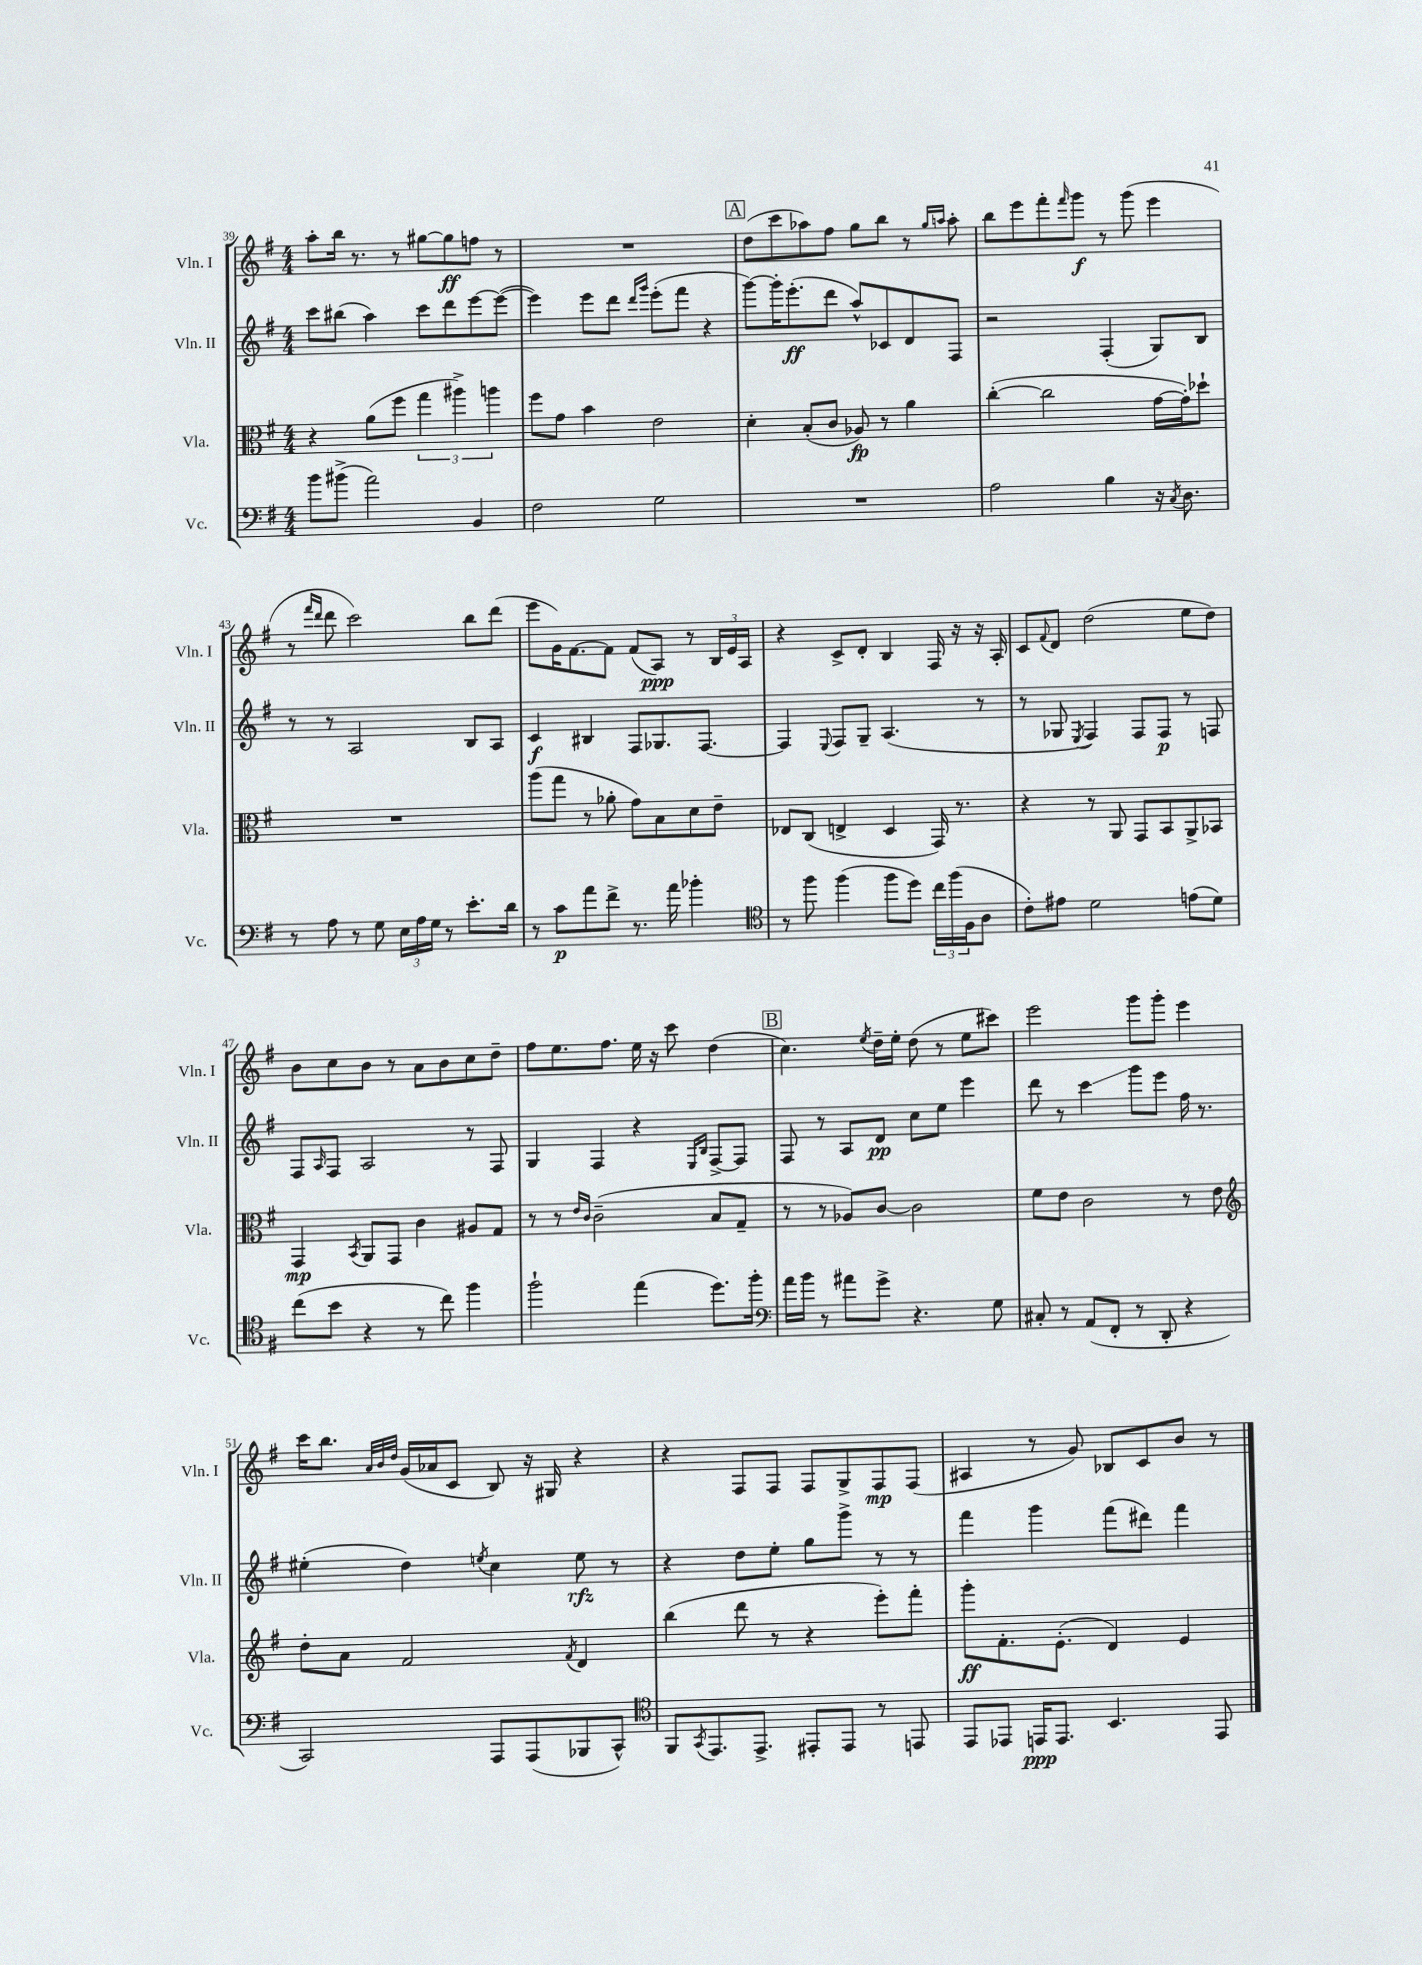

**kern	**kern	**kern	**kern
*staff4	*staff3	*staff2	*staff1
*clefF4	*clefC3	*clefG2	*clefG2
*k[f#]	*k[f#]	*k[f#]	*k[f#]
*M4/4	*M4/4	*M4/4	*M4/4
8b	4r	8ccc	8aa'
(8b#^	.	(8bb#	16bb
.	.	.	8.r
2a)	(8a	4aa)	.
.	8ff#	.	8r
.	6gg	8ccc	[8gg#
.	.	8ddd	8gg#]
.	6aa#^)	.	.
4BB	.	[8eee	8ff
.	6aa	.	.
.	.	(8eee_	8r
=	=	=	=
2F#	8ff#	4eee])	1r
.	8g	.	.
.	4b	8eee	.
.	.	8ddd	.
.	.	16qqddd	.
.	.	16qqggg	.
2G	2e	(8eee'	.
.	.	8fff#	.
.	.	4r	.
=	=	=	=
1r	4d'	[8ggg)	(8dd
.	.	16ggg']	8ccc
.	.	(8.eee'	.
.	(8B'	.	8aa-)
.	8c	8ddd	8ff#
.	8A-)	8aa^^)	8gg
.	8r	8c-	8bb
.	4a	8d	8r
.	.	.	16qqgg
.	.	.	16qqaa
.	.	8F#	8aa'
=	=	=	=
2A	([4cc'	2r	8bb
.	.	.	8eee
.	2cc]	.	8fff#'
.	.	.	16qqfff#
.	.	.	8ggg
4B	.	(4F#'	8r
.	.	.	(8ggg
16r	[16g	8G)	4eee
8qC	.	.	.
8.D	16g'])	.	.
.	8dd-`	8B	.
=	=	=	=
8r	1r	8r	8r
.	.	.	16qqfff#
.	.	.	16qqddd
8A	.	8r	8ddd
8r	.	2A	2ccc)
8G	.	.	.
24E	.	.	.
24A	.	.	.
24G	.	.	.
8r	.	.	.
8.e'	.	8B	8bb
.	.	8A	(8ddd
16d	.	.	.
=	=	=	=
8r	(8aa	4c	8eee
8c	8gg	.	16g)
.	.	.	[8.f#
8a	8r	4B#	.
8f#^	8a-'	.	8f#]
8.r	8g)	8F#	(8f#
.	8B	8.G-	8A)
16a	.	.	.
4b-'	8d	.	8r
.	.	[8.F#	.
.	8e~	.	24B
.	.	.	24e
.	.	.	24A
=	=	=	=
*clefC4	*	*	*
8r	8E-	4F#]	4r
8ff#	(8C	.	.
.	.	8qqE	.
(4ff#	4E^	8F#	8c^
.	.	8G~	8d'
8ff#	4D	(4.A	4B
8dd)	.	.	.
24cc	16GG)	.	16F#
(24ff#	.	.	.
.	8.r	.	16r
24F#	.	.	.
8A	.	8r	16r
.	.	.	16A'
=	=	=	=
8c')	4r	8r	8c
.	.	.	8qqf#
8e#	.	8G-	8d
.	.	8qE	.
2d	8r	4F#)	(2dd
.	8AA	.	.
.	8GG	8F#	.
.	8BB	8F#	.
(8e	8AA^	8r	8ee
8d)	8BB-	8F	8dd)
=	=	=	=
(8cc	4GG	8F#	8b
.	.	16qqA	.
8b	.	8F#	8cc
.	8qBB	.	.
4r	8AA	2A	8b
.	8GG	.	8r
8r	4c	.	8a
8cc)	.	.	8b
4ff#	8A#	8r	8cc
.	8G	8F#	8dd~
=	=	=	=
2ff#`	8r	4G	8ff#
.	8r	.	8.ee
.	16qqe	.	.
.	16qqc	.	.
.	(2c~	4F#	.
.	.	.	8.ff#
(4ee	.	4r	16ee
.	.	.	16r
.	.	.	8ccc
.	.	16qqE	.
.	.	16qqB	.
8.dd)	8B	[8F#^	(4dd
.	8G~	8F#]	.
16ff#'	.	.	.
=	=	=	=
*clefF4	*	*	*
16a	8r	8F#	4.cc)
16b	.	.	.
8r	8r	8r	.
8a#	8A-)	8A	.
.	.	.	8qee
8g^	[8c	8d	16dd~
.	.	.	16ee'
4.r	2c]	8cc	(8dd
.	.	8ee	8r
.	.	4eee	8ee
8G	.	.	8ccc#)
=	=	=	=
8C#'	8f#	8ddd	2eee
8r	8e	8r	.
(8AA	2c	4ccc	.
8FF#'	.	.	.
8r	.	8ggg	8ggg
8DD'	.	8eee	8ggg'
4r	8r	16ff#	4eee
.	.	8.r	.
.	8e	.	.
=	=	=	=
*	*clefG2	*	*
2CC)	8dd'	(4ee#'	16ccc
.	.	.	8.bb
.	8a	.	.
.	.	.	32qqa
.	.	.	32qqb
.	.	.	32qqdd
.	2f#	4dd)	(16g
.	.	.	16a-
.	.	.	8c
.	.	8qee	.
8AAA	.	4cc	8B)
(8AAA	.	.	16r
.	.	.	16G#
.	8qf#	.	.
8BBB-	4d	8ee	4r
8CC^^)	.	8r	.
=	=	=	=
*clefC4	*	*	*
8FF#	(4bb	4r	4r
8qGG	.	.	.
8.EE	.	.	.
.	8ddd	8dd	8F#
8.EE^	.	.	.
.	8r	8ee'	8F#
8EE#'	4r	8gg	8F#
8EE#	.	8ggg^	8G^
8r	8eee')	8r	8F#
8EE	8fff#'	8r	(8F#
=	=	=	=
8EE	8ggg'	4fff#	4A#
8EE-	8.f#'	.	.
16EE	.	4ggg	8r
8.EE	(8.e'	.	.
.	.	.	8g)
4.BB	4d)	(8fff#	8B-
.	.	8ddd#)	8c
.	4e	4fff#	8b
8EE	.	.	8r
==	==	==	==
*-	*-	*-	*-
